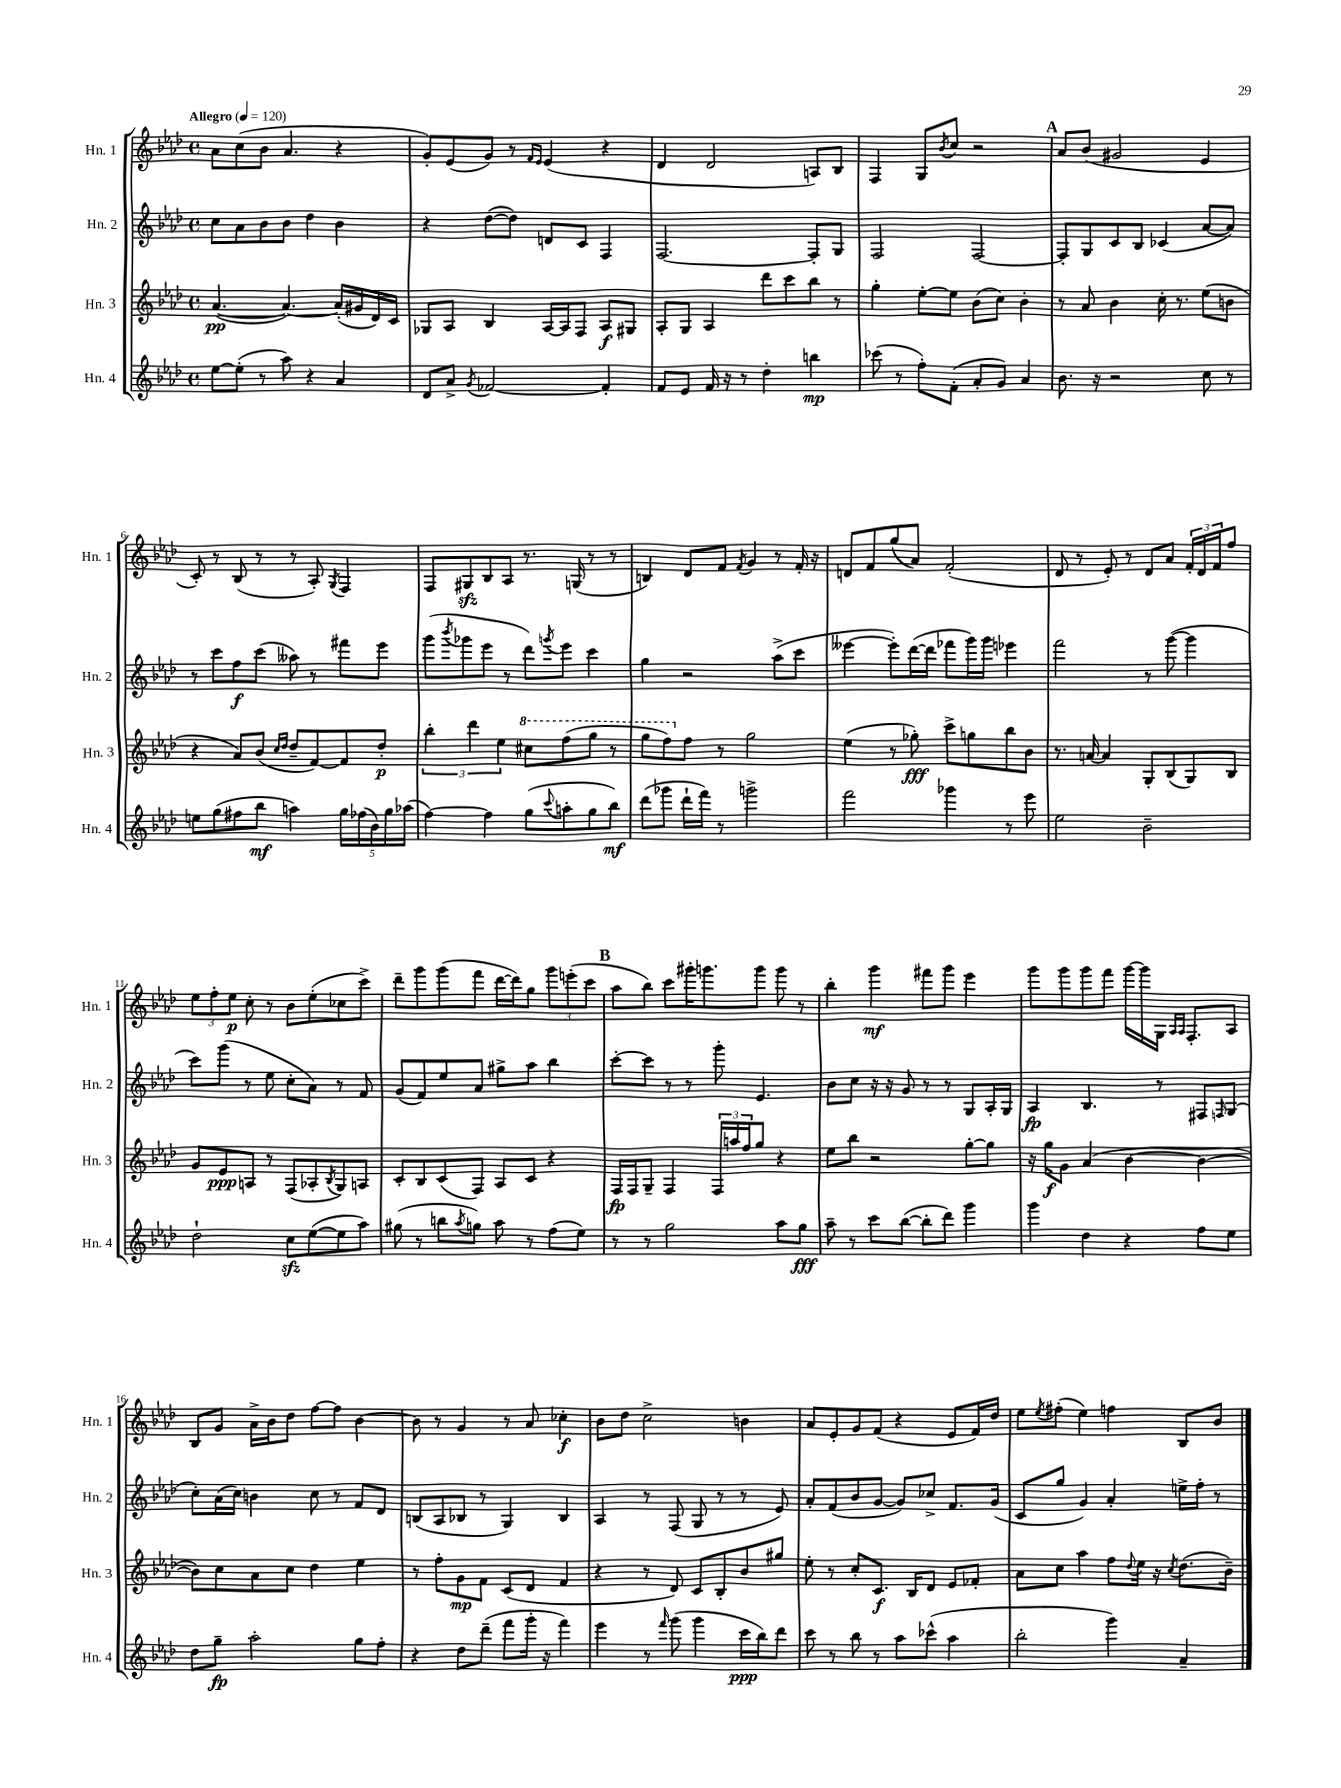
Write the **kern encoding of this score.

**kern	**dynam	**kern	**dynam	**kern	**dynam	**kern	**dynam
*part4	*part4	*part3	*part3	*part2	*part2	*part1	*part1
*staff4	*staff4	*staff3	*staff3	*staff2	*staff2	*staff1	*staff1
*I"Hn. 4	*	*I"Hn. 3	*	*I"Hn. 2	*	*I"Hn. 1	*
*I'Hn. 4	*	*I'Hn. 3	*	*I'Hn. 2	*	*I'Hn. 1	*
*clefG2	*	*clefG2	*	*clefG2	*	*clefG2	*
*k[b-e-a-d-]	*	*k[b-e-a-d-]	*	*k[b-e-a-d-]	*	*k[b-e-a-d-]	*
*M4/4	*	*M4/4	*	*M4/4	*	*M4/4	*
*met(c)	*	*met(c)	*	*met(c)	*	*met(c)	*
*MM120	*	*MM120	*	*MM120	*	*MM120	*
=1	=1	=1	=1	=1	=1	=1	=1
!	!	!	!	!	!	!LO:TX:a:B:t=Allegro	!
[8ee-\L	.	([4.a-/	pp	8cc\L	.	8a-\L	.
(8ee-'\J]	.	.	.	8a-\	.	(8cc\	.
8r	.	.	.	8b-\	.	8b-\J	.
8aa-\)	.	4.a-/_)	.	8b-\J	.	4.a-/	.
4r	.	.	.	4dd-\	.	.	.
4a-/	.	(16a-'/LL]	.	4b-\	.	4r	.
.	.	16g#X/	.	.	.	.	.
.	.	16d-/)	.	.	.	.	.
.	.	16c/JJ	.	.	.	.	.
=2	=2	=2	=2	=2	=2	=2	=2
8d-/L	.	8G-X/L	.	4r	.	8g'/L)	.
8a-^/J	.	8A-/J	.	.	.	(8e-/	.
8qg/	.	.	.	.	.	.	.
[2f-X/	.	4B-/	.	([8dd-\L	.	8g/J)	.
.	.	.	.	8dd-\J])	.	8r	.
.	.	.	.	.	.	16qqf/LL	.
.	.	.	.	.	.	16qqe-/JJ	.
.	.	[16A-/LL	.	8dn/L	.	(4e-/	.
.	.	16A-/J]	.	.	.	.	.
.	.	8F/J	.	8c/J	.	.	.
4f-'/]	.	8A-/L	f	4F/	.	4r	.
.	.	8G#X/J	.	.	.	.	.
=3	=3	=3	=3	=3	=3	=3	=3
8f/L	.	8A-'/L	.	[2.F/	.	4d-/	.
8e-/J	.	8G/J	.	.	.	.	.
16f/	.	4A-/	.	.	.	2d-/	.
16r	.	.	.	.	.	.	.
8r	.	.	.	.	.	.	.
4dd-'\	.	8ddd-\L	.	.	.	.	.
.	.	8ccc\	.	.	.	.	.
4bbn\	mp	8bb-\J	.	8F'/L]	.	8An/L)	.
.	.	8r	.	8G/J	.	8B-/J	.
=4	=4	=4	=4	=4	=4	=4	=4
(8ccc-X\	.	4gg'\	.	2F/	.	4F/	.
8r	.	.	.	.	.	.	.
8ff'\L)	.	[8ee-'\L	.	.	.	8G/L	.
.	.	.	.	.	.	8qb-/	.
(8f'\J	.	8ee-\J]	.	.	.	8cc/J	.
8a-'/L	.	(8b-\L	.	[2F/	.	2r	.
8g/J)	.	8cc\J)	.	.	.	.	.
4a-/	.	4b-'\	.	.	.	.	.
!!LO:REH:place=s1:t=A
=5	=5	=5	=5	=5	=5	=5	=5
8.b-\	.	8r	.	8F'/L]	.	8a-/L	.
.	.	8a-/	.	8G/	.	(8b-/J	.
16r	.	.	.	.	.	.	.
2r	.	4b-\	.	8c/	.	2g#X/	.
.	.	.	.	8B-/J	.	.	.
.	.	16cc'\	.	(4c-X/	.	.	.
.	.	8.r	.	.	.	.	.
8cc\	.	(8ee-\L	.	[8a-/L	.	4e-/	.
8r	.	8bn\J	.	8a-/J])	.	.	.
!!LO:LB:g=z
=6	=6	=6	=6	=6	=6	=6	=6
8een\L	.	4r	.	8r	.	8c'/)	.
(8gg\	.	.	.	8ccc\L	.	8r	.
8ff#X\	.	8a-/L)	.	8ff\	f	(8B-/	.
8bb-\J	mf	(8b-/J	.	(8ccc\J	.	8r	.
.	.	16qqcc/LL	.	.	.	.	.
.	.	16qqdd-/JJ	.	.	.	.	.
4aan\)	.	8dd-~/L	.	8aa--X\)	.	8r	.
.	.	[8f/)	.	8r	.	8A-'/)	.
.	.	.	.	.	.	8qG/	.
20gg\LL	.	8f/]	.	8fff#X\L	.	4F/	.
(20ff-X\	.	.	.	.	.	.	.
20b-\)	.	.	.	.	.	.	.
.	.	8dd-'/J	p	8eee-\J	.	.	.
20gg\	.	.	.	.	.	.	.
(20aa-X\JJ	.	.	.	.	.	.	.
=7	=7	=7	=7	=7	=7	=7	=7
[4ff\)	.	6bb-'\	.	(8ggg\L	.	8F/L	.
.	.	.	.	8qbbb-/	.	.	.
.	.	.	.	8ggg-X\	.	8G#Xzz/	.
.	.	6ddd-\	.	.	.	.	.
4ff\]	.	.	.	8eee-\J	.	8B-/	.
.	.	6ee-\	.	.	.	.	.
.	.	.	.	8r	.	8A-/J	.
*	*	*8va	*	*	*	*	*
(8gg\L	.	8ccc#X\L	.	8ddd-\L)	.	8.r	.
8qqccc/	.	.	.	8qgggn/	.	.	.
8aan'\	.	(8fff\	.	8eee-\J	.	.	.
.	.	.	.	.	.	(16Gn/	.
8gg\	.	8ggg\J	.	4ccc\	.	8r	.
8bb-\J)	mf	8r	.	.	.	8r	.
=8	=8	=8	=8	=8	=8	=8	=8
(8ddd-\L	.	8ggg\L	.	4gg\	.	4Bn/)	.
8ggg-X\J	.	8fff\)	.	.	.	.	.
*	*	*X8va	*	*	*	*	*
16ddd-`\LL	.	8ff\J	.	2r	.	8d-/L	.
16fff\JJ)	.	.	.	.	.	.	.
8r	.	8r	.	.	.	8f/J	.
.	.	.	.	.	.	8qf/	.
2gggn^\	.	2gg\	.	.	.	4g/	.
.	.	.	.	(8aa-^\L	.	8r	.
.	.	.	.	8ccc\J	.	16f'/	.
.	.	.	.	.	.	16r	.
=9	=9	=9	=9	=9	=9	=9	=9
2fff\	.	(4ee-\	.	[4eee--X\	.	8dn/L	.
.	.	.	.	.	.	8f/	.
.	.	8r	.	8eee--'\L])	.	(8gg/	.
.	.	8gg-X'\)	fff	([16ddd-\L	.	8a-/J)	.
.	.	.	.	16ddd-\JJ]	.	.	.
4ggg-X\	.	8ccc^\L	.	8fff-X\L	.	(2f'/	.
.	.	8ggn\	.	16ggg\L)	.	.	.
.	.	.	.	16ggg\JJ	.	.	.
8r	.	8bb-\	.	4eee-X\	.	.	.
8eee-\	.	8b-\J	.	.	.	.	.
=10	=10	=10	=10	=10	=10	=10	=10
2ee-\	.	8.r	.	2fff\	.	8d-/	.
.	.	.	.	.	.	8r	.
.	.	[16an/	.	.	.	.	.
.	.	4a/]	.	.	.	8e-'/)	.
.	.	.	.	.	.	8r	.
2b-~\	.	8G'/L	.	8r	.	8d-/L	.
.	.	(8B-/	.	([8ggg\	.	8a-/J	.
.	.	8G/)	.	4ggg\]	.	24f'/LL	.
.	.	.	.	.	.	24d-/	.
.	.	.	.	.	.	24f/J	.
.	.	8B-/J	.	.	.	8ff/J	.
!!LO:LB:g=z
=11	=11	=11	=11	=11	=11	=11	=11
2dd-`\	.	8g/L	.	8ccc\L)	.	12ee-\L	.
.	.	.	.	.	.	12ff'\	.
.	.	8e-/	ppp	(8ggg\J	.	.	.
.	.	.	.	.	.	12ee-\J	p
.	.	8An/J	.	8r	.	8cc'\	.
.	.	8r	.	8ee-\	.	8r	.
8cczz\L	.	(8F/L	.	8cc'\L	.	8b-\L	.
([8ee-\	.	8A-X'/	.	8a-\J)	.	(8ee-'\	.
.	.	8qB-/	.	.	.	.	.
8ee-\]	.	8G/)	.	8r	.	8cc-X\	.
8aa-\J)	.	8An/J	.	8f/	.	8ccc^\J)	.
=12	=12	=12	=12	=12	=12	=12	=12
(8gg#X\	.	8c'/L	.	(8g/L	.	8ddd-~\L	.
8r	.	8B-/	.	8f/)	.	8ggg\	.
8bbn\L	.	(8c/	.	8ee-/	.	(8ggg\	.
8qaa-/	.	.	.	.	.	.	.
8ggn\J)	.	8F/J)	.	8a-/J	.	8fff\J	.
8aa-\	.	8A-/L	.	8gg#X^\L	.	[16ddd-\LL	.
.	.	.	.	.	.	16ddd-\J])	.
8r	.	8c/J	.	8aa-\J	.	8gg\J	.
(8ff\L	.	4r	.	4bb-\	.	12ggg\L	.
.	.	.	.	.	.	(12eeen'\	.
8ee-\J)	.	.	.	.	.	.	.
.	.	.	.	.	.	12ccc\J	.
!!LO:REH:place=s1:t=B
=13	=13	=13	=13	=13	=13	=13	=13
8r	.	16F/LL	fp	[8ccc'\L	.	8aa-\L	.
.	.	16F/J	.	.	.	.	.
8r	.	8G~/J	.	8ccc\J]	.	8bb-\J)	.
2gg\	.	4F/	.	8r	.	8ccc\L	.
.	.	.	.	8r	.	16ggg#X'\K	.
.	.	.	.	.	.	8.gggn\	.
.	.	24F/LL	.	8ggg'\	.	.	.
.	.	24aan/	.	.	.	.	.
.	.	24ff/J	.	.	.	.	.
.	.	8gg/J	.	4.e-/	.	8ggg\J	.
8aa-\L	.	4r	.	.	.	8ggg\	.
8gg\J	fff	.	.	.	.	8r	.
=14	=14	=14	=14	=14	=14	=14	=14
8aa-~\	.	8ee-\L	.	8b-\L	.	4bb-'\	.
8r	.	8bb-\J	.	8cc\J	.	.	.
8ccc\L	.	2r	.	16r	.	4ggg\	mf
.	.	.	.	16r	.	.	.
([8bb-\J	.	.	.	8g/	.	.	.
8bb-'\L]	.	.	.	8r	.	8fff#X\L	.
8ddd-\J)	.	.	.	8r	.	8ggg\J	.
4ggg\	.	[8gg'\L	.	8G/L	.	4eee-\	.
.	.	8gg\J]	.	16A-'/L	.	.	.
.	.	.	.	16G/JJ	.	.	.
=15	=15	=15	=15	=15	=15	=15	=15
4ggg\	.	16r	.	4A-/	fp	8ggg\L	.
.	.	16gg\KL	f	.	.	.	.
.	.	8g\J	.	.	.	8ggg\	.
4dd-\	.	(4a-/	.	4.B-/	.	8ggg\	.
.	.	.	.	.	.	8fff\J	.
4r	.	[4b-\	.	.	.	[16ggg\LL	.
.	.	.	.	.	.	16ggg\]	.
.	.	.	.	8r	.	16G\JJ	.
.	.	.	.	.	.	16qqA-/LL	.
.	.	.	.	.	.	16qqA-/JJ	.
.	.	.	.	.	.	8.F'/L	.
8ff\L	.	4b-\_	.	8F#X/L	.	.	.
.	.	.	.	16qqFn/	.	.	.
8ee-\J	.	.	.	(8G/J	.	8A-/J	.
!!LO:LB:g=z
=16	=16	=16	=16	=16	=16	=16	=16
8dd-\L	.	8b-\L])	.	8cc'\L)	.	8B-/L	.
8gg~\J	fp	8cc\	.	(16a-\L	.	8g/J	.
.	.	.	.	16cc\JJ)	.	.	.
2aa-'\	.	8a-\	.	4bn\	.	16a-^\LL	.
.	.	.	.	.	.	16b-\J	.
.	.	8cc\J	.	.	.	8dd-\J	.
.	.	4dd-\	.	8cc\	.	[8ff\L	.
.	.	.	.	8r	.	8ff\J]	.
8gg\L	.	4ee-\	.	8f/L	.	[4b-\	.
8ff'\J	.	.	.	8d-/J	.	.	.
=17	=17	=17	=17	=17	=17	=17	=17
4r	.	8r	.	(8Bn/L	.	8b-\]	.
.	.	8ff'\L	.	8A-/	.	8r	.
8dd-\L	.	8g\	mp	8B-X/J	.	4g/	.
(8ddd-~\J	.	8f\J	.	8r	.	.	.
8fff\L	.	(8c/L	.	4G/)	.	8r	.
16ggg'\Jk	.	8d-/J	.	.	.	8a-/	.
16r	.	.	.	.	.	.	.
4fff\)	.	4f/	.	4B-/	.	4cc-X'\	f
=18	=18	=18	=18	=18	=18	=18	=18
4eee-\	.	4r	.	4A-/	.	8b-\L	.
.	.	.	.	.	.	8dd-\J	.
8r	.	8r	.	8r	.	2cc^\	.
16qqfff/	.	.	.	.	.	.	.
(8ggg\	.	8d-/)	.	(8F/	.	.	.
4ggg\	.	8c/L	.	8G/	.	.	.
.	.	8B-'/	.	8r	.	.	.
16ccc\LL	ppp	8b-/	.	8r	.	4bn\	.
16bb-\J)	.	.	.	.	.	.	.
8ddd-\J	.	8gg#X/J	.	8e-/)	.	.	.
=19	=19	=19	=19	=19	=19	=19	=19
8ccc\	.	8ee-'\	.	8a-'/L	.	8a-/L	.
8r	.	8r	.	(8f/	.	8e-'/	.
8bb-\	.	8cc'/L	.	8b-/	.	8g/	.
8r	.	8.c/J	f	[8g/J	.	(8f/J	.
8aa-\L	.	.	.	8g/L])	.	4r	.
.	.	16B-/KL	.	.	.	.	.
(8ccc-X^^\J	.	8d-/J	.	8cc-X^/J	.	.	.
4aa-\	.	8e-/L	.	8.f/L	.	8e-/L	.
.	.	8f-X'/J	.	.	.	16f/L)	.
.	.	.	.	(16g/Jk	.	16dd-/JJ	.
=20	=20	=20	=20	=20	=20	=20	=20
2bb-'\	.	8a-\L	.	8c/L	.	8ee-\L	.
.	.	.	.	.	.	8qee-/	.
.	.	8cc\J	.	8gg/J	.	(8ff#X'\J	.
.	.	4aa-\	.	4g/)	.	4ee-\)	.
4ggg\)	.	8ff\L	.	4a-'/	.	4ffn\	.
.	.	8qqdd-/	.	.	.	.	.
.	.	16ee-\Jk	.	.	.	.	.
.	.	16r	.	.	.	.	.
.	.	8qcc/	.	.	.	.	.
4a-~/	.	(8.dd-\L	.	16een^\LL	.	8B-/L	.
.	.	.	.	16ff'\JJ	.	.	.
.	.	.	.	8r	.	8b-/J	.
.	.	16b-~\Jk)	.	.	.	.	.
==	==	==	==	==	==	==	==
*-	*-	*-	*-	*-	*-	*-	*-
